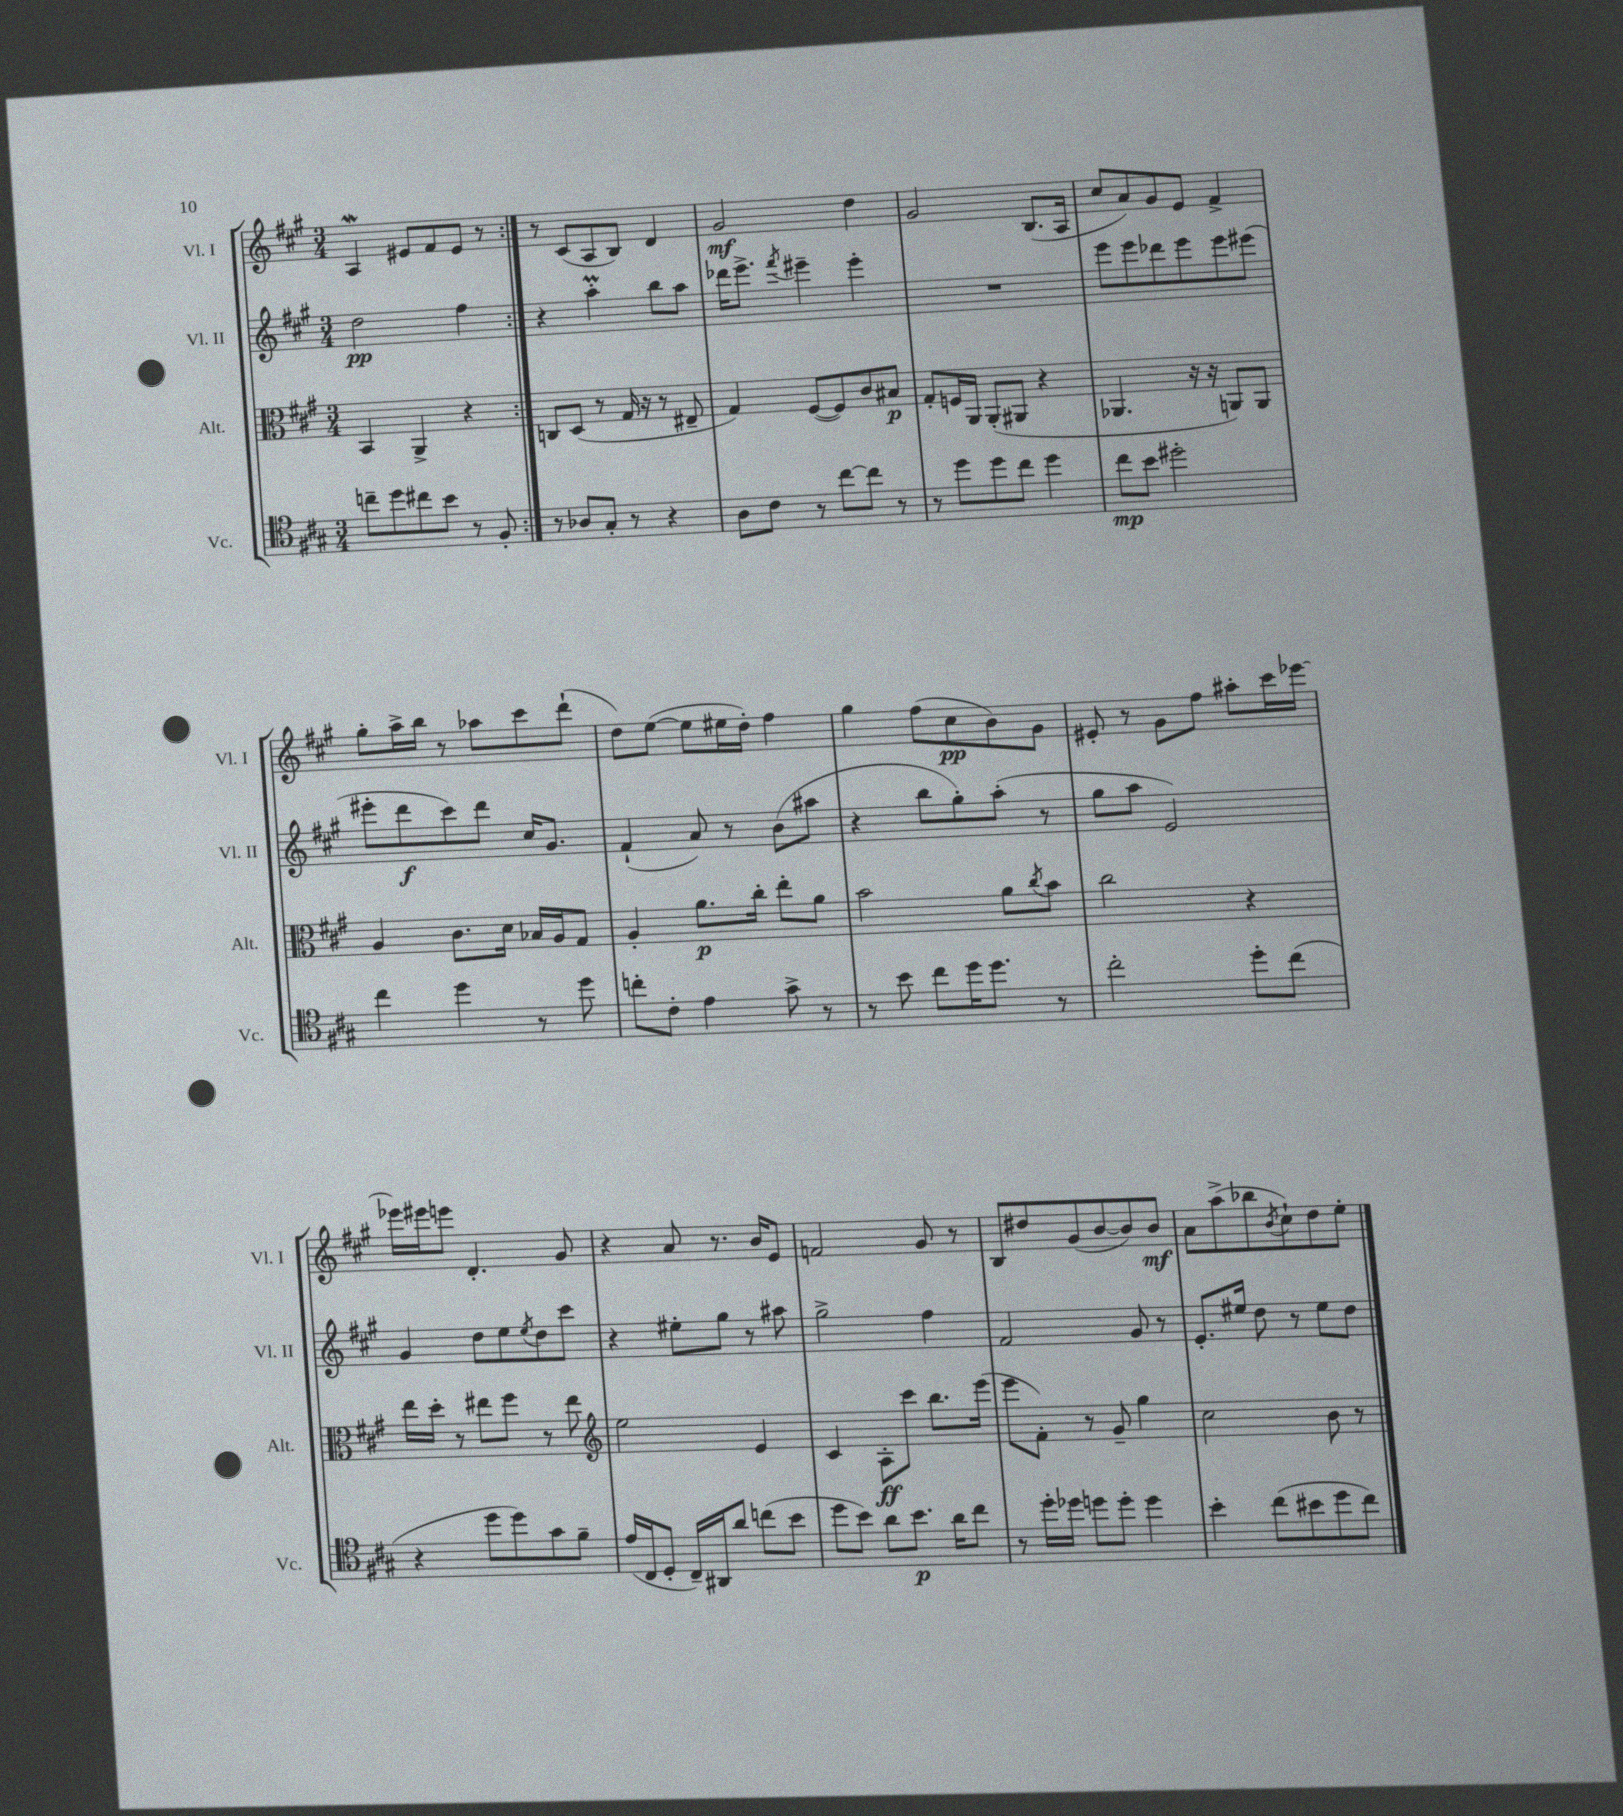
<<
\new StaffGroup <<
\new Staff = "s0" \with { instrumentName = "Vl. I" shortInstrumentName = "Vl. I" } {
    \clef treble \key a \major \numericTimeSignature \time 3/4
    \repeat volta 2 { a4\mordent eis'8 fis'8 eis'8 r8 | }
    r8 cis'8( a8 b8) d'4 |
    gis'2\mf d''4 |
    gis'2 b8.( a16 |
    cis''8 a'8) gis'8 e'8 fis'4-> |
    gis''8-. a''16-> b''16 r8 aes''8 cis'''8 d'''8-!( |
    d''8) e''8~( e''8 eis''16 d''16-.) fis''4 |
    gis''4 fis''8( cis''8\pp b'8) gis'8 |
    eis'8-. r8 gis'8 fis''8 ais''8-. cis'''16 ees'''16~ |
    ees'''16 eis'''16 e'''8 d'4.-. gis'8 |
    r4 a'8 r8. b'16 e'8 |
    f'2 gis'8 r8 |
    b8 dis''8 gis'8( b'8~ b'8) b'8\mf |
    a'8 a''8->( bes''8 \acciaccatura { b'8 } cis''8-!) d''8 e''8-. \bar "|." |
}
\new Staff = "s1" \with { instrumentName = "Vl. II" shortInstrumentName = "Vl. II" } {
    \clef treble \key a \major \numericTimeSignature \time 3/4
    \repeat volta 2 { d''2\pp fis''4 | }
    r4 a''4-.\prall b''8 a''8 |
    des'''16 e'''8.-> \acciaccatura { fis'''8 } eis'''4-- eis'''4-. |
    R2. |
    e'''8 e'''8 des'''8 e'''8 e'''8 eis'''8( |
    eis'''8-. d'''8\f cis'''8) d'''8 cis''16 gis'8. |
    fis'4-!( a'8) r8 b'8( ais''8 |
    r4 b''8 gis''8-.) a''8-.( r8 |
    gis''8 a''8 e'2) |
    gis'4 d''8 e''8 \acciaccatura { e''8 } d''8 cis'''8 |
    r4 eis''8-. gis''8 r8 ais''8 |
    gis''2-> fis''4 |
    fis'2 gis'8 r8 |
    e'8.-. eis''16 d''8 r8 eis''8 d''8 \bar "|." |
}
\new Staff = "s2" \with { instrumentName = "Alt." shortInstrumentName = "Alt." } {
    \clef alto \key a \major \numericTimeSignature \time 3/4
    \repeat volta 2 { b,4 a,4-> r4 | }
    c8 d8( r8 gis16 r16 r8 eis8-- |
    gis4) fis8~( fis8) cis'8 bis8\p |
    gis8-. f16 a,16 a,8-.( ais,8 r4 |
    aes,4. r16 r16 a,8) a,8 |
    a4 cis'8. d'16 bes16 a16 gis8 |
    a4-. a'8.\p cis''16-. e''8-. a'8 |
    b'2 a'8 \acciaccatura { cis''8 } b'8 |
    cis''2 r4 |
    e''16 d''16-. r8 eis''8 fis''8 r8 eis''8 |
    \clef treble e''2 e'4 |
    cis'4 a8-.\ff cis'''8 b''8. e'''16( |
    e'''8 fis'8-.) r8 gis'8-- gis''4 |
    cis''2 b'8 r8 \bar "|." |
}
\new Staff = "s3" \with { instrumentName = "Vc." shortInstrumentName = "Vc." } {
    \clef tenor \key a \major \numericTimeSignature \time 3/4
    \repeat volta 2 { c''8-- d''8 cis''8 b'8 r8 fis8-. | }
    r8 aes8 gis8-. r8 r4 |
    a8 cis'8 r8 cis''8~ cis''8 r8 |
    r8 d''8 d''8 cis''8 d''4 |
    cis''8\mp b'8 dis''2-. |
    cis''4 d''4 r8 d''8 |
    c''8-. cis'8-. e'4 gis'8-> r8 |
    r8 b'8 cis''8 d''16 d''8. r8 |
    cis''2-. d''8-. cis''8( |
    r4 d''8 d''8) gis'8 fis'8-- |
    e'16( cis16 d8-. cis16--) ais,16 a'8 c''8( b'8 |
    d''8 b'8) a'8 b'8.\p a'16 cis''8 |
    r8 d''16-. des''16 d''8 d''8-. d''4 |
    b'4-. cis''8( bis'8 d''8 cis''8) \bar "|." |
}
>>
>>
\layout { \context { \Score \remove "Bar_number_engraver" } }
